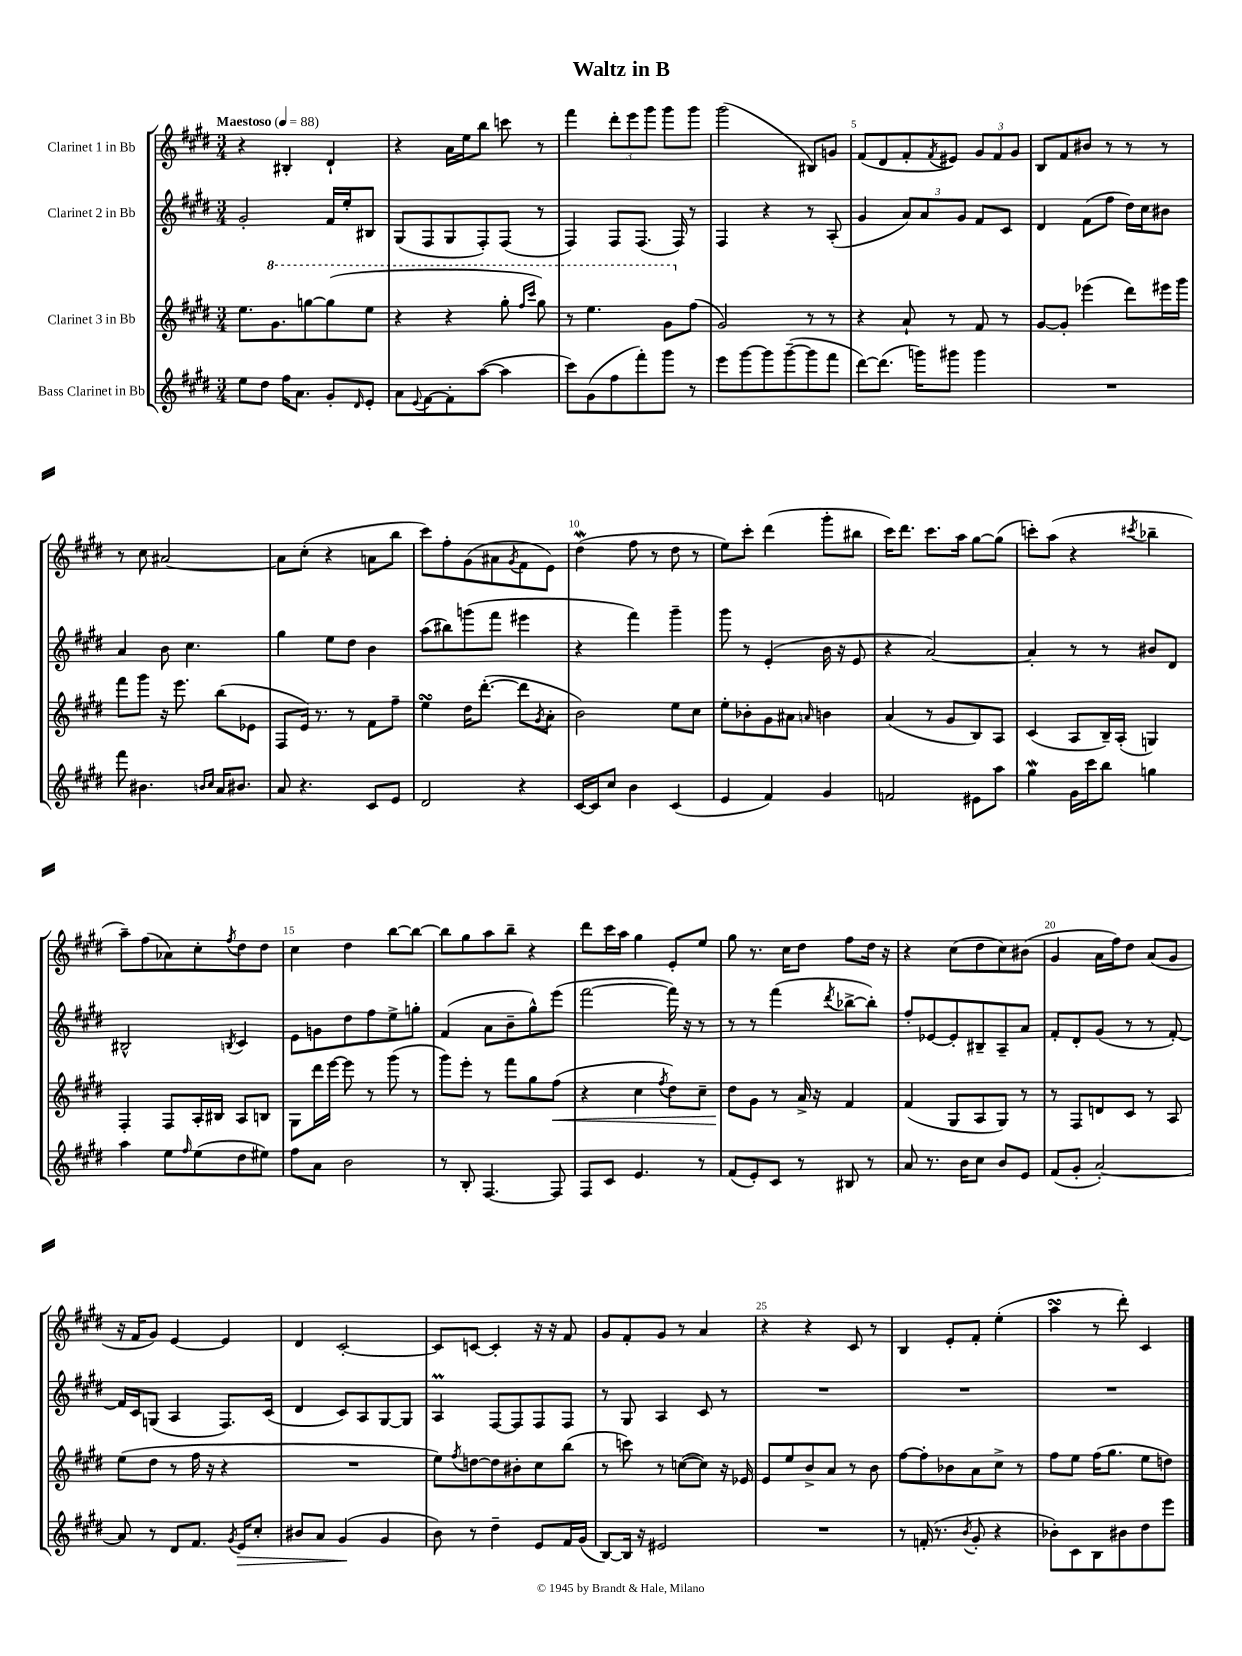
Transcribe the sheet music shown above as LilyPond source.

\header { title = "Waltz in B" }
<<
\new StaffGroup <<
\new Staff = "s0" \with { instrumentName = "Clarinet 1 in Bb" } {
    \clef treble \key e \major \numericTimeSignature \time 3/4 \tempo "Maestoso" 4 = 88
    r4 bis4-. dis'4-! |
    r4 a'16 e''16 b''8 c'''8 r8 |
    fis'''4 \tuplet 3/2 { dis'''8-. e'''8 gis'''8 } gis'''8 gis'''8 |
    gis'''2( bis8) g'8 |
    fis'8( dis'8 fis'8-. \acciaccatura { fis'8 } eis'8) \tuplet 3/2 { gis'8 fis'8 gis'8 } |
    b8 fis'8 bis'8 r8 r8 r8 |
    r8 cis''8 ais'2~ |
    ais'8 cis''8-.( r4 a'8 b''8 |
    cis'''8) fis''8-. gis'8( ais'8 \acciaccatura { gis'8 } fis'8 e'8) |
    dis''4\mordent( fis''8 r8 dis''8 r8 |
    e''8) cis'''8-. dis'''4( gis'''8-. bis''8 |
    cis'''16) dis'''8. cis'''8. a''16 gis''8~ gis''8( |
    c'''8-.) a''8( r4 \acciaccatura { cis'''8 } bes''4-- |
    a''8--) fis''8( aes'8) cis''8-. \acciaccatura { fis''8 } dis''8 dis''8 |
    cis''4 dis''4 b''8~ b''8~ |
    b''8 gis''8 a''8 b''8-- r4 |
    dis'''8 cis'''16 a''16 gis''4 e'8-. e''8 |
    gis''8 r8. cis''16 dis''8 fis''8 dis''16 r16 |
    r4 cis''8( dis''8 cis''8) bis'8( |
    gis'4 a'16 fis''16) dis''8 a'8( gis'8 |
    r16 fis'16 gis'8) e'4~ e'4 |
    dis'4 cis'2~-. |
    cis'8 c'8~ c'4-. r16 r16 fis'8 |
    gis'8 fis'8-. gis'8 r8 a'4 |
    r4 r4 cis'8 r8 |
    b4 e'8-. fis'8-. e''4-.( |
    a''4\turn r8 dis'''8-.) cis'4 \bar "|." |
}
\new Staff = "s1" \with { instrumentName = "Clarinet 2 in Bb" } {
    \clef treble \key e \major \numericTimeSignature \time 3/4
    gis'2-. fis'16 e''16-. bis8 |
    gis8( fis8 gis8 fis8-.) fis8( r8 |
    fis4) fis8 fis8.( fis16) r8 |
    fis4 r4 r8 a8-.( |
    gis'4 \tuplet 3/2 { a'8) a'8 gis'8 } fis'8 cis'8 |
    dis'4 fis'8( fis''8 dis''16) cis''16 bis'8 |
    a'4 b'8 cis''4. |
    gis''4 e''8 dis''8 b'4 |
    a''8( bis''8) g'''8( fis'''8 eis'''4 |
    r4 fis'''4) gis'''4-- |
    gis'''8 r8 e'4-.( b'16 r16 e'8 |
    r4 a'2~) |
    a'4-. r8 r8 bis'8 dis'8 |
    bis2-^ \acciaccatura { b8 } cis'4 |
    e'8 g'8 dis''8 fis''8 e''8-> g''8-. |
    fis'4( a'8 b'8-- gis''8-^) e'''8( |
    fis'''2~ fis'''16) r16 r8 |
    r8 r8 fis'''4( \acciaccatura { dis'''8 } bes''8~-> bes''8-.) |
    fis''8-. ees'8~ ees'8-. bis8-- a8-- a'8 |
    fis'8-. dis'8-. gis'8( r8 r8 fis'8~-.) |
    fis'16 cis'16 g8( a4 fis8.) cis'16( |
    dis'4 cis'8) a8 gis8~ gis8 |
    a4\prall fis8~ fis8 fis8 fis8 |
    r8 gis8 a4 cis'8 r8 |
    R2. |
    R2. |
    R2. \bar "|." |
}
\new Staff = "s2" \with { instrumentName = "Clarinet 3 in Bb" } {
    \clef treble \key e \major \numericTimeSignature \time 3/4
    e''8. \ottava #1 gis''8. g'''8~ g'''8( e'''8 |
    r4 r4 gis'''8-. \grace { fis'''16 cis''''16 } gis'''8) |
    r8 e'''4. gis''8 \ottava #0 fis''8( |
    gis'2) r8 r8 |
    r4 a'8-! r8 fis'8 r8 |
    gis'8~ gis'8-. ees'''4( dis'''8) eis'''16 gis'''16 |
    fis'''8 gis'''8 r16 e'''8. b''8( ees'8 |
    fis8 e'16) r8. r8 fis'8 fis''8-- |
    e''4\turn dis''16 dis'''8.~-.( dis'''8 \acciaccatura { gis'8 } a'8-. |
    b'2) e''8 cis''8 |
    e''8-. bes'8-. gis'8 ais'8 \grace { a'16 } b'4 |
    a'4( r8 gis'8 b8) a8 |
    cis'4( a8 b16--) a16-.( g4) |
    fis4-. fis8 a16-. bis16 a8 b8 |
    gis8 dis'''16 e'''16~ e'''8 r8 gis'''8( r8 |
    gis'''8) e'''8-. r8 fis'''8 gis''8 fis''8\<( |
    r4 cis''4 \acciaccatura { fis''8 } dis''8) cis''8-- |
    dis''8\! gis'8 r8 a'16-> r16 fis'4 |
    fis'4( gis8 a8 gis8) r8 |
    r8 fis8 d'8 cis'8 r8 a8 |
    e''8( dis''8 r8 fis''16 r16 r4 |
    R2. |
    e''8) \acciaccatura { fis''8 } d''8~ d''8 bis'8-. cis''8 b''8( |
    r8 c'''8) r8 c''8~( c''8) r16 ees'16 |
    e'8 e''8 b'8-> a'8 r8 b'8 |
    fis''8~ fis''8-. bes'8 a'8 cis''8-> r8 |
    fis''8 e''8 fis''16( gis''8. e''8 d''8) \bar "|." |
}
\new Staff = "s3" \with { instrumentName = "Bass Clarinet in Bb" } {
    \clef treble \key e \major \numericTimeSignature \time 3/4
    e''8 dis''8 fis''16 a'8. gis'8-. \grace { dis'16 } e'8-. |
    a'8 \appoggiatura { e'8 } fis'8~ fis'8-. a''8~( a''4 |
    cis'''8) gis'8( fis''8 fis'''8-.) gis'''8 r8 |
    e'''8 gis'''8~ gis'''8 gis'''8~--( gis'''8 fis'''8 |
    dis'''8~) dis'''8.( g'''16) gis'''8 gis'''4 |
    R2. |
    fis'''8 bis'4. \grace { b'16 cis''16 } a'16 bis'8. |
    a'8 r4. cis'8 e'8 |
    dis'2 r4 |
    cis'16~ cis'16 cis''8 b'4 cis'4( |
    e'4 fis'4) gis'4 |
    f'2 eis'8 a''8 |
    gis''4\mordent gis'16 cis'''16 b''8 g''4 |
    a''4 e''8 \grace { fis''16 } e''8( dis''8 eis''8) |
    fis''8 a'8 b'2 |
    r8 b8-. fis4.~ fis8 |
    fis8 cis'8 e'4. r8 |
    fis'8( e'8-.) cis'8 r8 bis8 r8 |
    a'8 r8. b'16 cis''8 b'8 e'8 |
    fis'8( gis'8-. a'2~-.) |
    a'8 r8 dis'8 fis'8. \acciaccatura { gis'8 } e'16\> cis''8-. |
    bis'8 a'8 gis'4\!( gis'4 |
    b'8) r8 dis''4-- e'8 fis'16 gis'16( |
    b8~) b16 r16 eis'2 |
    R2. |
    r8 f'16-.( r8. \acciaccatura { b'8 } gis'8-. r4 |
    bes'8-.) cis'8 b8 bis'8 dis''8 e'''8 \bar "|." |
}
>>
>>
\layout { \context { \Score \override BarNumber.break-visibility = ##(#f #t #t) barNumberVisibility = #(every-nth-bar-number-visible 5) } }
